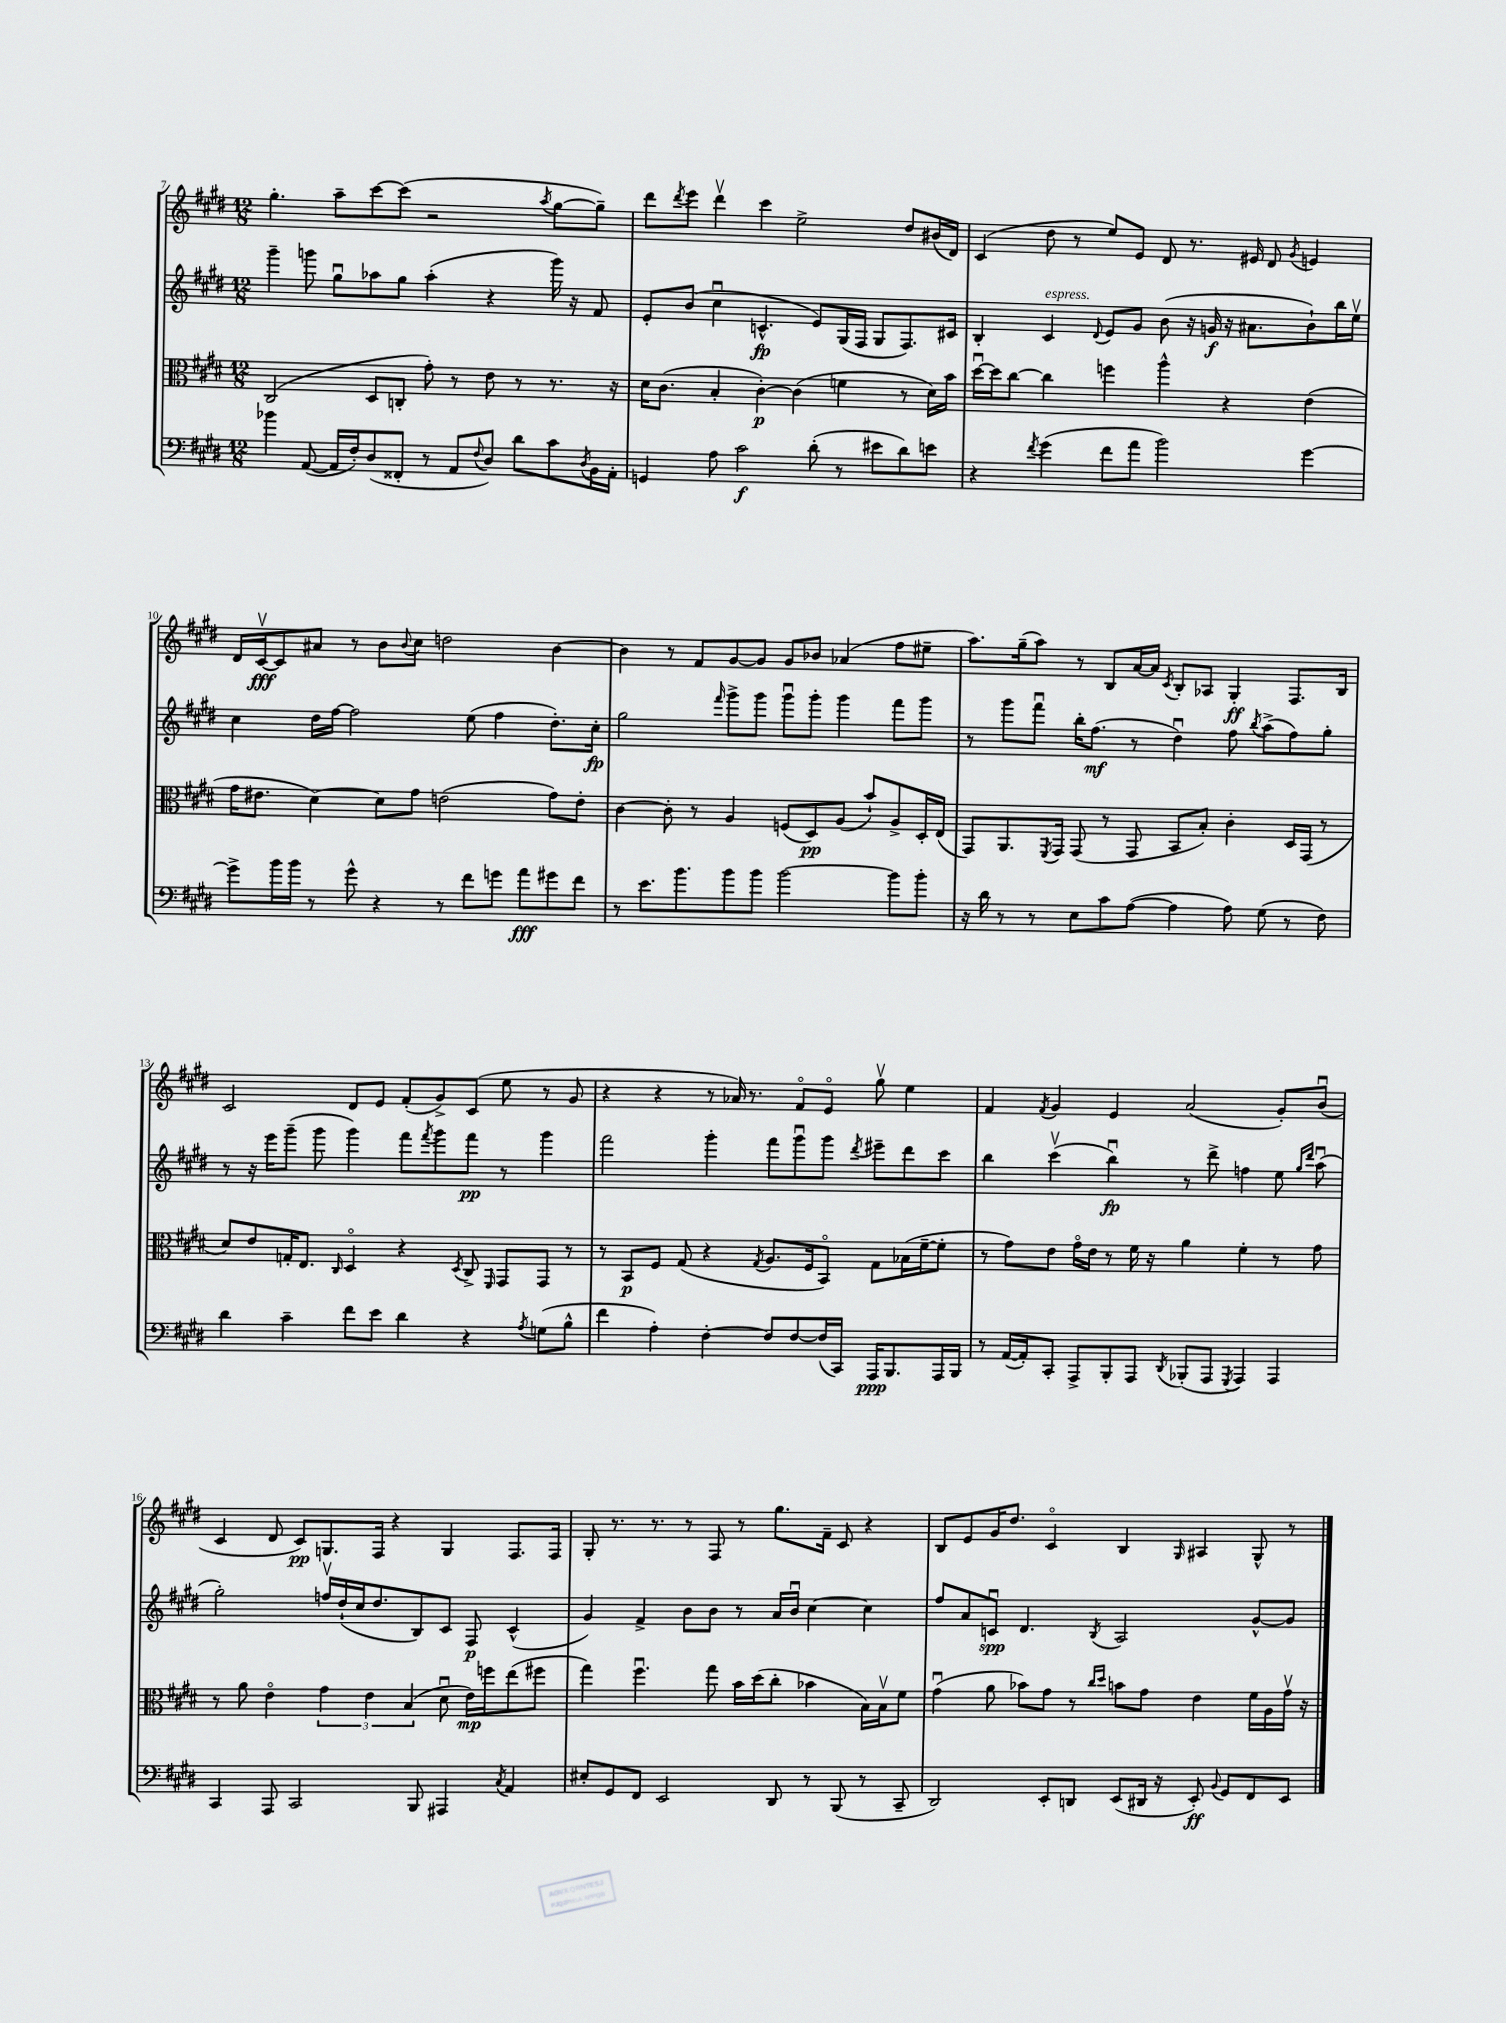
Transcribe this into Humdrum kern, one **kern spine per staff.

**kern	**dynam	**kern	**dynam	**kern	**dynam	**kern	**dynam
*part4	*part4	*part3	*part3	*part2	*part2	*part1	*part1
*staff4	*staff4	*staff3	*staff3	*staff2	*staff2	*staff1	*staff1
*clefF4	*	*clefC3	*	*clefG2	*	*clefG2	*
*k[f#c#g#d#]	*	*k[f#c#g#d#]	*	*k[f#c#g#d#]	*	*k[f#c#g#d#]	*
*M12/8	*	*M12/8	*	*M12/8	*	*M12/8	*
=7	=7	=7	=7	=7	=7	=7	=7
4b-X\	.	(2C#/	.	4ggg#~\	.	4.gg#'\	.
([8AA/	.	.	.	8gggn\	.	.	.
16AA/LL]	.	.	.	8gg#u\L	.	8aa~\L	.
16F#'/J)	.	.	.	.	.	.	.
(8D#/	.	8D#/L	.	8aa-X\	.	[8ccc#\	.
8FF##X'/J	.	8Cn'/J	.	8gg#\J	.	(8ccc#\J]	.
8r	.	8g#'\)	.	(4aa-'\	.	2r	.
8AA/L	.	8r	.	.	.	.	.
8qqF#/	.	.	.	.	.	.	.
8D#/J)	.	8e\	.	4r	.	.	.
8d#\L	.	8r	.	.	.	.	.
.	.	.	.	.	.	8qaa/	.
8c#\	.	8.r	.	16ggg\)	.	[8gg#\L	.
.	.	.	.	16r	.	.	.
8qD#/	.	.	.	.	.	.	.
16BB\L	.	.	.	8f#/	.	8gg#~\J])	.
16AA'\JJ	.	16r	.	.	.	.	.
=8	=8	=8	=8	=8	=8	=8	=8
4GGn/	.	16d#\KL	.	8e'/L	.	8ddd#\L	.
.	.	(8.c#\J	.	.	.	.	.
.	.	.	.	.	.	8qddd#/	.
.	.	.	.	(8b/J	.	8eee\J	.
8A\	.	4B'/	.	4cc#u\	.	4ddd#v\	.
2c#\	f	.	.	.	.	.	.
.	.	[4c#'\)	p	4.cn^^/	fp	4ccc#\	.
.	.	(4c#\]	.	.	.	2ee^\	.
(8d#'\	.	.	.	8e/L)	.	.	.
8r	.	4fn\	.	(16G#/L	.	.	.
.	.	.	.	16F#/JJ	.	.	.
8e#X\L	.	.	.	8G#/L	.	.	.
8d#\)	.	8r	.	8.F#/)	.	8dd#/L	.
8en\J	.	16d#\LL)	.	.	.	(16b#X/L	.
.	.	16b\JJ	.	16c#X/Jk	.	16d#/JJ)	.
=9	=9	=9	=9	=9	=9	=9	=9
4r	.	[16dd#u\LL	.	4B'/	.	(4c#/	.
.	.	16dd#\J]	.	.	.	.	.
.	.	[8cc#\J	.	.	.	.	.
8qf#/	.	.	.	.	.	.	.
!	!	!	!	!LO:TX:a:i:t=espress.	!	!	!
(4g#\	.	4cc#\]	.	4c#/	.	8dd#\	.
.	.	.	.	.	.	8r	.
.	.	.	.	8qqd#/	.	.	.
8f#\L	.	4ffn\	.	8e/L	.	8ee/L)	.
8a\J	.	.	.	8g#/J	.	8e/J	.
2b\)	.	4aa^^\	.	(8b\	.	8d#/	.
.	.	.	.	16r	.	8.r	.
.	.	.	.	16gn/	f	.	.
.	.	4r	.	16r	.	.	.
.	.	.	.	8.a#X\L	.	16e#X/	.
.	.	.	.	.	.	8d#/	.
.	.	.	.	.	.	8qg#/	.
[4g#\	.	(4e\	.	8b`\)	.	4en/	.
.	.	.	.	16bb\L	.	.	.
.	.	.	.	16eev\JJ	.	.	.
!!LO:LB:g=z
=10	=10	=10	=10	=10	=10	=10	=10
8g#^\L]	.	16g#\KL	.	4cc#\	.	16d#/LL	.
.	.	8.e#X\J	.	.	.	[16c#v/J	fff
16b\L	.	.	.	.	.	8c#/]	.
16b\JJ	.	.	.	.	.	.	.
8r	.	[4d#\)	.	16dd#\LL	.	8a#X/J	.
.	.	.	.	[16ff#\JJ	.	.	.
8g#^^\	.	.	.	2ff#\]	.	8r	.
4r	.	8d#\L]	.	.	.	8b\L	.
.	.	.	.	.	.	8qqb/	.
.	.	8g#\J	.	.	.	8cc#\J	.
8r	.	(2en\	.	.	.	2ddn\	.
8f#\L	.	.	.	(8ee\	.	.	.
8gn\J	.	.	.	4ff#\	.	.	.
8a\L	fff	.	.	.	.	.	.
8g#X\	.	8g#\L)	.	8.dd#'\L)	.	[4b\	.
8f#\J	.	8e'\J	.	.	.	.	.
.	.	.	.	16cc#'\Jk	fp	.	.
=11	=11	=11	=11	=11	=11	=11	=11
8r	.	[4c#\	.	2gg#\	.	4b\]	.
8.e\L	.	.	.	.	.	.	.
.	.	8c#'\]	.	.	.	8r	.
8.b\	.	.	.	.	.	.	.
.	.	8r	.	.	.	8f#/L	.
.	.	.	.	16qqfff#/	.	.	.
8b\	.	4A/	.	8ggg#^\L	.	[8g#/	.
8b\J	.	.	.	8ggg#\J	.	8g#/J]	.
[2b\	.	(8Fn/L	.	8ggg#u\L	.	8g#/L	.
.	.	8D#/)	pp	8ggg#'\J	.	8b-X/J	.
.	.	(8A/J	.	4ggg#\	.	(4a-X/	.
.	.	8b`/L)	.	.	.	.	.
8b\L]	.	8A^/	.	8fff#\L	.	8ff#\L	.
8b'\J	.	16D#'/L	.	8ggg#\J	.	8ee#X~\J	.
.	.	(16E/JJ	.	.	.	.	.
=12	=12	=12	=12	=12	=12	=12	=12
16r	.	8GG#/L)	.	8r	.	8.aa\L)	.
16d#\	.	.	.	.	.	.	.
8r	.	8.AA/	.	8ggg#\L	.	.	.
.	.	.	.	.	.	(16gg#~\k	.
8r	.	.	.	8fff#u\J	.	8aa\J)	.
.	.	8qFF#/	.	.	.	.	.
.	.	16GG#/Jk	.	.	.	.	.
8E\L	.	(8GG#/	.	16bb'\KL	.	8r	.
.	.	.	.	(8.ff#\J	mf	.	.
8c#\	.	8r	.	.	.	8B/L	.
([8A\J	.	8GG#/	.	8r	.	[16a/L	.
.	.	.	.	.	.	16a/JJ]	.
.	.	.	.	.	.	8qc#/	.
4A\]	.	8BB/L	.	4dd#u\)	.	8B'/L	.
.	.	8B'/J)	.	.	.	8A-X/J	.
8A\)	.	4c#'\	.	8ff#\	.	4G#'/	ff
.	.	.	.	8qbb/	.	.	.
(8G#\	.	.	.	(8aa^\L	.	.	.
8r	.	16D#/LL	.	8ff#\)	.	8.F#/L	.
.	.	(16GG#/JJ	.	.	.	.	.
8F#\)	.	8r	.	8gg#'\J	.	.	.
.	.	.	.	.	.	16B/Jk	.
!!LO:LB:g=z
=13	=13	=13	=13	=13	=13	=13	=13
4d#\	.	8d#/L)	.	8r	.	2c#/	.
.	.	8e/	.	16r	.	.	.
.	.	.	.	16eee\KL	.	.	.
4c#~\	.	16Gn'/K	.	(8ggg#~\J	.	.	.
.	.	8.E/J	.	.	.	.	.
.	.	.	.	8ggg#\	.	.	.
.	.	16qqC#/	.	.	.	.	.
8f#\L	.	4D#/	.	4ggg#\)	.	8d#/L	.
8e\J	.	.	.	.	.	8e/J	.
4d#\	.	4r	.	8fff#\L	.	(8f#'/L	.
.	.	.	.	8qfff#/	.	.	.
.	.	.	.	8ggg#\	.	8g#^/)	.
.	.	8qD#/	.	.	.	.	.
4r	.	8C#^/	.	8fff#\J	pp	(8c#/J	.
.	.	16qqFF#/	.	.	.	.	.
.	.	8GG#/L	.	8r	.	8ee\	.
8qA/	.	.	.	.	.	.	.
(8Gn\L	.	8GG#/J	.	4ggg#\	.	8r	.
8B^^\J	.	8r	.	.	.	8g#/	.
=14	=14	=14	=14	=14	=14	=14	=14
4f#\	.	8r	.	2fff#\	.	4r	.
.	.	8BB/L	p	.	.	.	.
4A'\)	.	8F#/J	.	.	.	4r	.
.	.	(8G#/	.	.	.	.	.
[4F#'\	.	4r	.	4ggg#'\	.	8r	.
.	.	.	.	.	.	16a-X/)	.
.	.	.	.	.	.	8.r	.
.	.	8qG#/	.	.	.	.	.
8F#/L]	.	8.A/L	.	8fff#\L	.	.	.
[8F#/	.	.	.	8ggg#u\	.	8f#/L	.
.	.	16F#/k	.	.	.	.	.
(16F#/L]	.	8BB/J)	.	8ggg#\J	.	8e/J	.
16CC#/JJ)	.	.	.	.	.	.	.
.	.	.	.	8qddd#/	.	.	.
16AAA/KL	ppp	8G#\L	.	8eee#X~\L	.	8gg#v\	.
8.BBB/	.	.	.	.	.	.	.
.	.	(16B-X\L	.	8ddd#\	.	4ee\	.
.	.	[16f#~\J	.	.	.	.	.
16AAA/L	.	8f#'\J]	.	8ccc#\J	.	.	.
16BBB/JJ	.	.	.	.	.	.	.
=15	=15	=15	=15	=15	=15	=15	=15
8r	.	8r	.	4bb\	.	4f#/	.
([16AA/LL	.	8g#\L)	.	.	.	.	.
16AA'/J])	.	.	.	.	.	.	.
.	.	.	.	.	.	8qf#/	.
8CC#'/J	.	8e\J	.	(4ccc#v\	.	4g#/	.
8AAA^/L	.	16g#\LL	.	.	.	.	.
.	.	16e\JJ	.	.	.	.	.
8BBB'/	.	8r	.	4bbu\)	fp	4e/	.
8AAA/J	.	16f#\	.	.	.	.	.
.	.	16r	.	.	.	.	.
8qDD#/	.	.	.	.	.	.	.
(8BBB-X'/L	.	4a\	.	8r	.	(2a/	.
8AAA/J	.	.	.	8ddd#^\	.	.	.
8qGGG#/	.	.	.	.	.	.	.
4AAA/)	.	4f#'\	.	4ffn\	.	.	.
4AAA/	.	8r	.	8ee\	.	8g#'/L)	.
.	.	.	.	16qqgg#/LL	.	.	.
.	.	.	.	16qqddd#/JJ	.	.	.
.	.	8g#\	.	(8aau\	.	(8bu/J	.
!!LO:LB:g=z
=16	=16	=16	=16	=16	=16	=16	=16
4CC#/	.	8r	.	2gg#'\)	.	4c#/	.
.	.	8a\	.	.	.	.	.
8AAA/	.	4e\	.	.	.	8d#/	.
2CC#/	.	.	.	.	.	8c#/L)	pp
.	.	6g#\	.	16ffnv/LL	.	8.Gn/	.
.	.	.	.	(16dd#`/	.	.	.
.	.	.	.	16cc#/J	.	.	.
.	.	6e\	.	.	.	.	.
.	.	.	.	8.dd#/	.	16F#/Jk	.
.	.	.	.	.	.	4r	.
.	.	(6B/	.	.	.	.	.
8BBB/	.	.	.	8B/)	.	.	.
4AAA#X/	.	8d#u\	.	8c#/J	.	4G/	.
.	.	16e\LL)	mp	8F#/	p	.	.
.	.	16ffn\J	.	.	.	.	.
8qC#/	.	.	.	.	.	.	.
4AA/	.	(8ee\	.	(4c#^^/	.	8.F#/L	.
.	.	8ff#X\J	.	.	.	.	.
.	.	.	.	.	.	16F#/Jk	.
=17	=17	=17	=17	=17	=17	=17	=17
8E#X'/L	.	4gg#\)	.	4g#/)	.	8G#'/	.
8GG#/	.	.	.	.	.	8.r	.
8FF#/J	.	4.ff#u\	.	4f#^/	.	.	.
.	.	.	.	.	.	8.r	.
2EE/	.	.	.	.	.	.	.
.	.	.	.	8b\L	.	8r	.
.	.	8gg#\	.	8b\J	.	8F#/	.
.	.	16b\LL	.	8r	.	8r	.
.	.	(16dd#\J	.	.	.	.	.
8DD#/	.	8cc#'\J	.	16a/LL	.	8.gg#\L	.
.	.	.	.	16bu/JJ	.	.	.
8r	.	4b-X\	.	[4cc#\	.	.	.
.	.	.	.	.	.	16f#~\Jk	.
(8BBB/	.	.	.	.	.	8c#/	.
8r	.	16B\LL)	.	4cc#\]	.	4r	.
.	.	16Bv\J	.	.	.	.	.
8CC#~/	.	8f#\J	.	.	.	.	.
=18	=18	=18	=18	=18	=18	=18	=18
2DD#/)	.	(4g#u\	.	8ff#/L	.	8B/L	.
.	.	.	.	8a/	.	8e/	.
.	.	8a\	.	8cnu/J	spp	16g#/K	.
.	.	.	.	.	.	8.dd#/J	.
.	.	8b-X\L)	.	4.d#/	.	.	.
8EE'/L	.	8g#\J	.	.	.	4c#/	.
8DDn/J	.	8r	.	.	.	.	.
.	.	16qqcc#/LL	.	.	.	.	.
.	.	16qqdd#/JJ	.	8qB/	.	.	.
(8EE/L	.	8bn\L	.	2A/	.	4B/	.
16DD#X/Jk	.	8g#\J	.	.	.	.	.
16r	.	.	.	.	.	.	.
.	.	.	.	.	.	16qqG#/	.
8EE'/)	ff	4e\	.	.	.	4A#X/	.
8qqBB/	.	.	.	.	.	.	.
8GG#/L	.	.	.	.	.	.	.
8FF#/	.	16f#\LL	.	[8g#^^/L	.	8G#^^/	.
.	.	16A\	.	.	.	.	.
8EE/J	.	16g#v\JJ	.	8g#/J]	.	8r	.
.	.	16r	.	.	.	.	.
==	==	==	==	==	==	==	==
*-	*-	*-	*-	*-	*-	*-	*-
